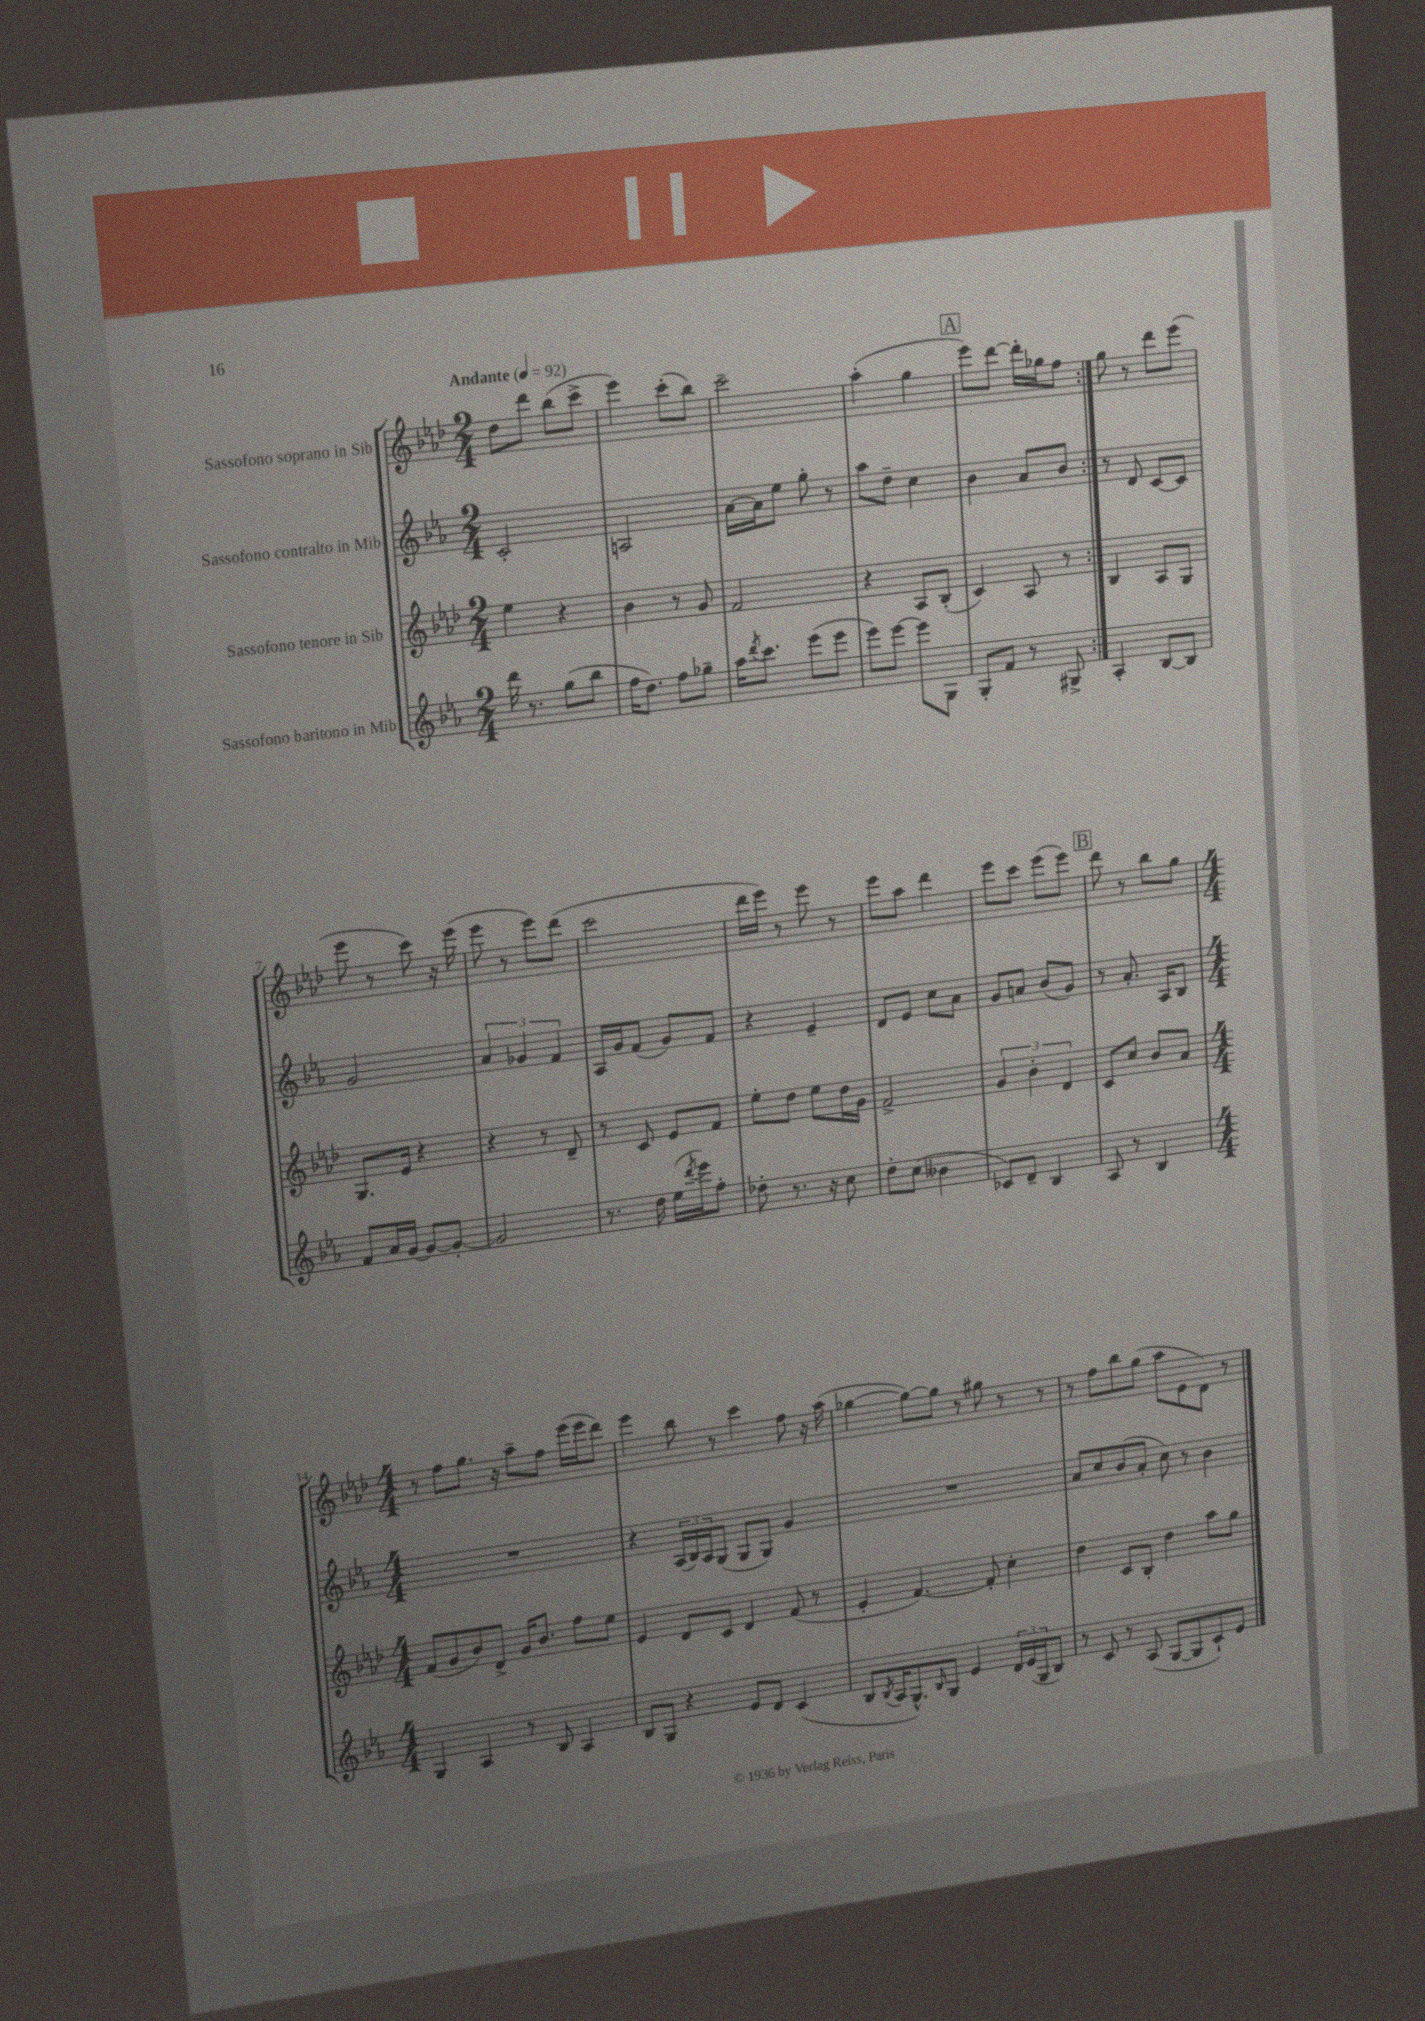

**kern	**kern	**kern	**kern
*staff4	*staff3	*staff2	*staff1
*clefG2	*clefG2	*clefG2	*clefG2
*k[b-e-a-]	*k[b-e-a-d-]	*k[b-e-a-]	*k[b-e-a-d-]
*M2/4	*M2/4	*M2/4	*M2/4
*MM92	*MM92	*MM92	*MM92
16ddd\	4ee-\	2c'/	8dd-\L
8.r	.	.	.
.	.	.	8ddd-\J
(8gg\L	4r	.	(8bb-\L
8bb-\J	.	.	8ccc^\J
=	=	=	=
16ff\LK	4b-\	2A/	4eee-\)
8.dd\J)	.	.	.
8ff\L	8r	.	(8ccc'\L
8gg-~\J	8g/	.	8bb-\J)
=	=	=	=
16aa-\LK	2f/	[16a-\LL	2ccc~\
8qddd/	.	.	.
8.ccc\J	.	16a-\]J	.
.	.	8ee-\J	.
(8eee-\L	.	8gg'\	.
8eee-\J	.	8r	.
=	=	=	=
8eee-\L)	4r	8aa-\L	(4aa-'\
[8eee-\J	.	8dd~\J	.
8eee-\]L	8A-/L	4cc\	4gg\
8G\J	(8B-'/J	.	.
=	=	=	=
8G'/L	4c/)	4b-\	8eee-\L)
8f/J	.	.	[8ddd-\J
8r	8A-/	8a-/L	16ddd-'\]LL
.	.	.	16gg-\J
8G#^/	8r	8b-/J	8ff\J
=:|!	=:|!	=:|!	=:|!
4A-'/	4B-/	8r	8gg\
.	.	8d/	8r
[8B-/L	8A-/L	[8c/L	8ddd-\L
8B-/]J	8G/J	8c/]J	(8eee-\J
=	=	=	=
8f/L	8.G/L	2g/	8eee-\
16a-/L	.	.	8r
[16g/JJ	16e-/Jk	.	.
8g/_L	4r	.	8ccc\)
8g'/_J	.	.	16r
.	.	.	(16eee-\
=	=	=	=
2g/]	4r	6a-/	8eee-\
.	.	.	8r
.	.	6g-/	.
.	8r	.	8eee-\L)
.	.	6f/	.
.	8d-~/	.	(8ddd-\J
=	=	=	=
8.r	8r	16A-/LL	2ccc\
.	.	16g/J	.
.	8c/	(8f/J	.
16dd\	.	.	.
(16ee-\LL	8e-/L	8g/L)	.
8qddd/	.	.	.
16eee-\J)	.	.	.
8ff'\J	8f/J	8f/J	.
=	=	=	=
8dd-'\	8ee-'\L	4r	16ddd-\LL
.	.	.	16eee-\JJ)
8.r	8dd-\J	.	8r
.	8ee-\L	4e-~/	8eee-\
16r	.	.	.
8cc\	16dd-\L	.	8r
.	16g\JJ	.	.
=	=	=	=
8dd'\L	2f^/	8d/L	8eee-\L
(8cc\J	.	8e-/J	8aa-\J
4b--\	.	8cc\L	4ddd-\
.	.	8a-\J	.
=	=	=	=
8c-/L)	6g/	8g/L	8eee-\L
8d~/J	.	8a/J	8ccc\J
.	6b-'\	.	.
4B-/	.	(8b-/L	(8eee-\L
.	6d-/	.	.
.	.	8g/J)	8eee-\J)
=	=	=	=
8A-/	8c/L	8r	8ddd-\
8r	8cc/J	8.a-'/	8r
4B-/	8b-/L	.	8bb-\L
.	.	16A-/LK	.
.	8a-/J	8B-/J	8gg\J
=	=	=	=
*M4/4	*M4/4	*M4/4	*M4/4
4G/	(8f/L	1r	8r
.	8g/	.	8ff\L
4A-/	8b-/)	.	8.gg\J
.	8d-^/J	.	.
.	.	.	16r
8r	16g/LK	.	8aa-~\L
.	8.b-/J	.	.
8B-/	.	.	8ff\J
4A-/	8ff\L	.	(16eee-\LL
.	.	.	16eee-\J
.	8ee-\J	.	8ddd-\J)
=	=	=	=
8B-/L	4e-/	4r	4eee-\
8G/J	.	.	.
4r	8d-/L	(24A-/LL	8bb-\
.	.	24B-/)	.
.	.	24A-/J	.
.	8c/J	(8G/J	8r
8e-/L	4d-/	8G/L	4ccc\
8d/J	.	8G/J)	.
(4c/	(8f/	4g/	8ff\
.	8r	.	16r
.	.	.	(16aa-\
=	=	=	=
8B-/L	4e-'/	1r	[4gg-\
8qB-/	.	.	.
16A-/K	.	.	.
8.G^^/)	.	.	.
.	[4.f/)	.	8gg-\_L)
16qqB-/	.	.	.
8G/J	.	.	8gg-\]J
4e-/	.	.	8r
.	8f'/]	.	8gg#\
24d/LL	4cc'\	.	8r
(24e-/	.	.	.
24G/J	.	.	.
8B-/J)	.	.	8r
=	=	=	=
8r	4dd-\	8a-/L	8r
8c/	.	8cc/	8ff\L
8r	8c/L	(8b-/	8bb-\
(8A-/	8B-'/J	8a-'/J	(8gg\J
[8G/L	4dd-\	8cc\)	8aa-\L
8G/]	.	8r	8e-\
8c`/)	8aa-\L	4b-\	8d-\J)
8e-/J	8gg\J	.	8r
==	==	==	==
*-	*-	*-	*-
